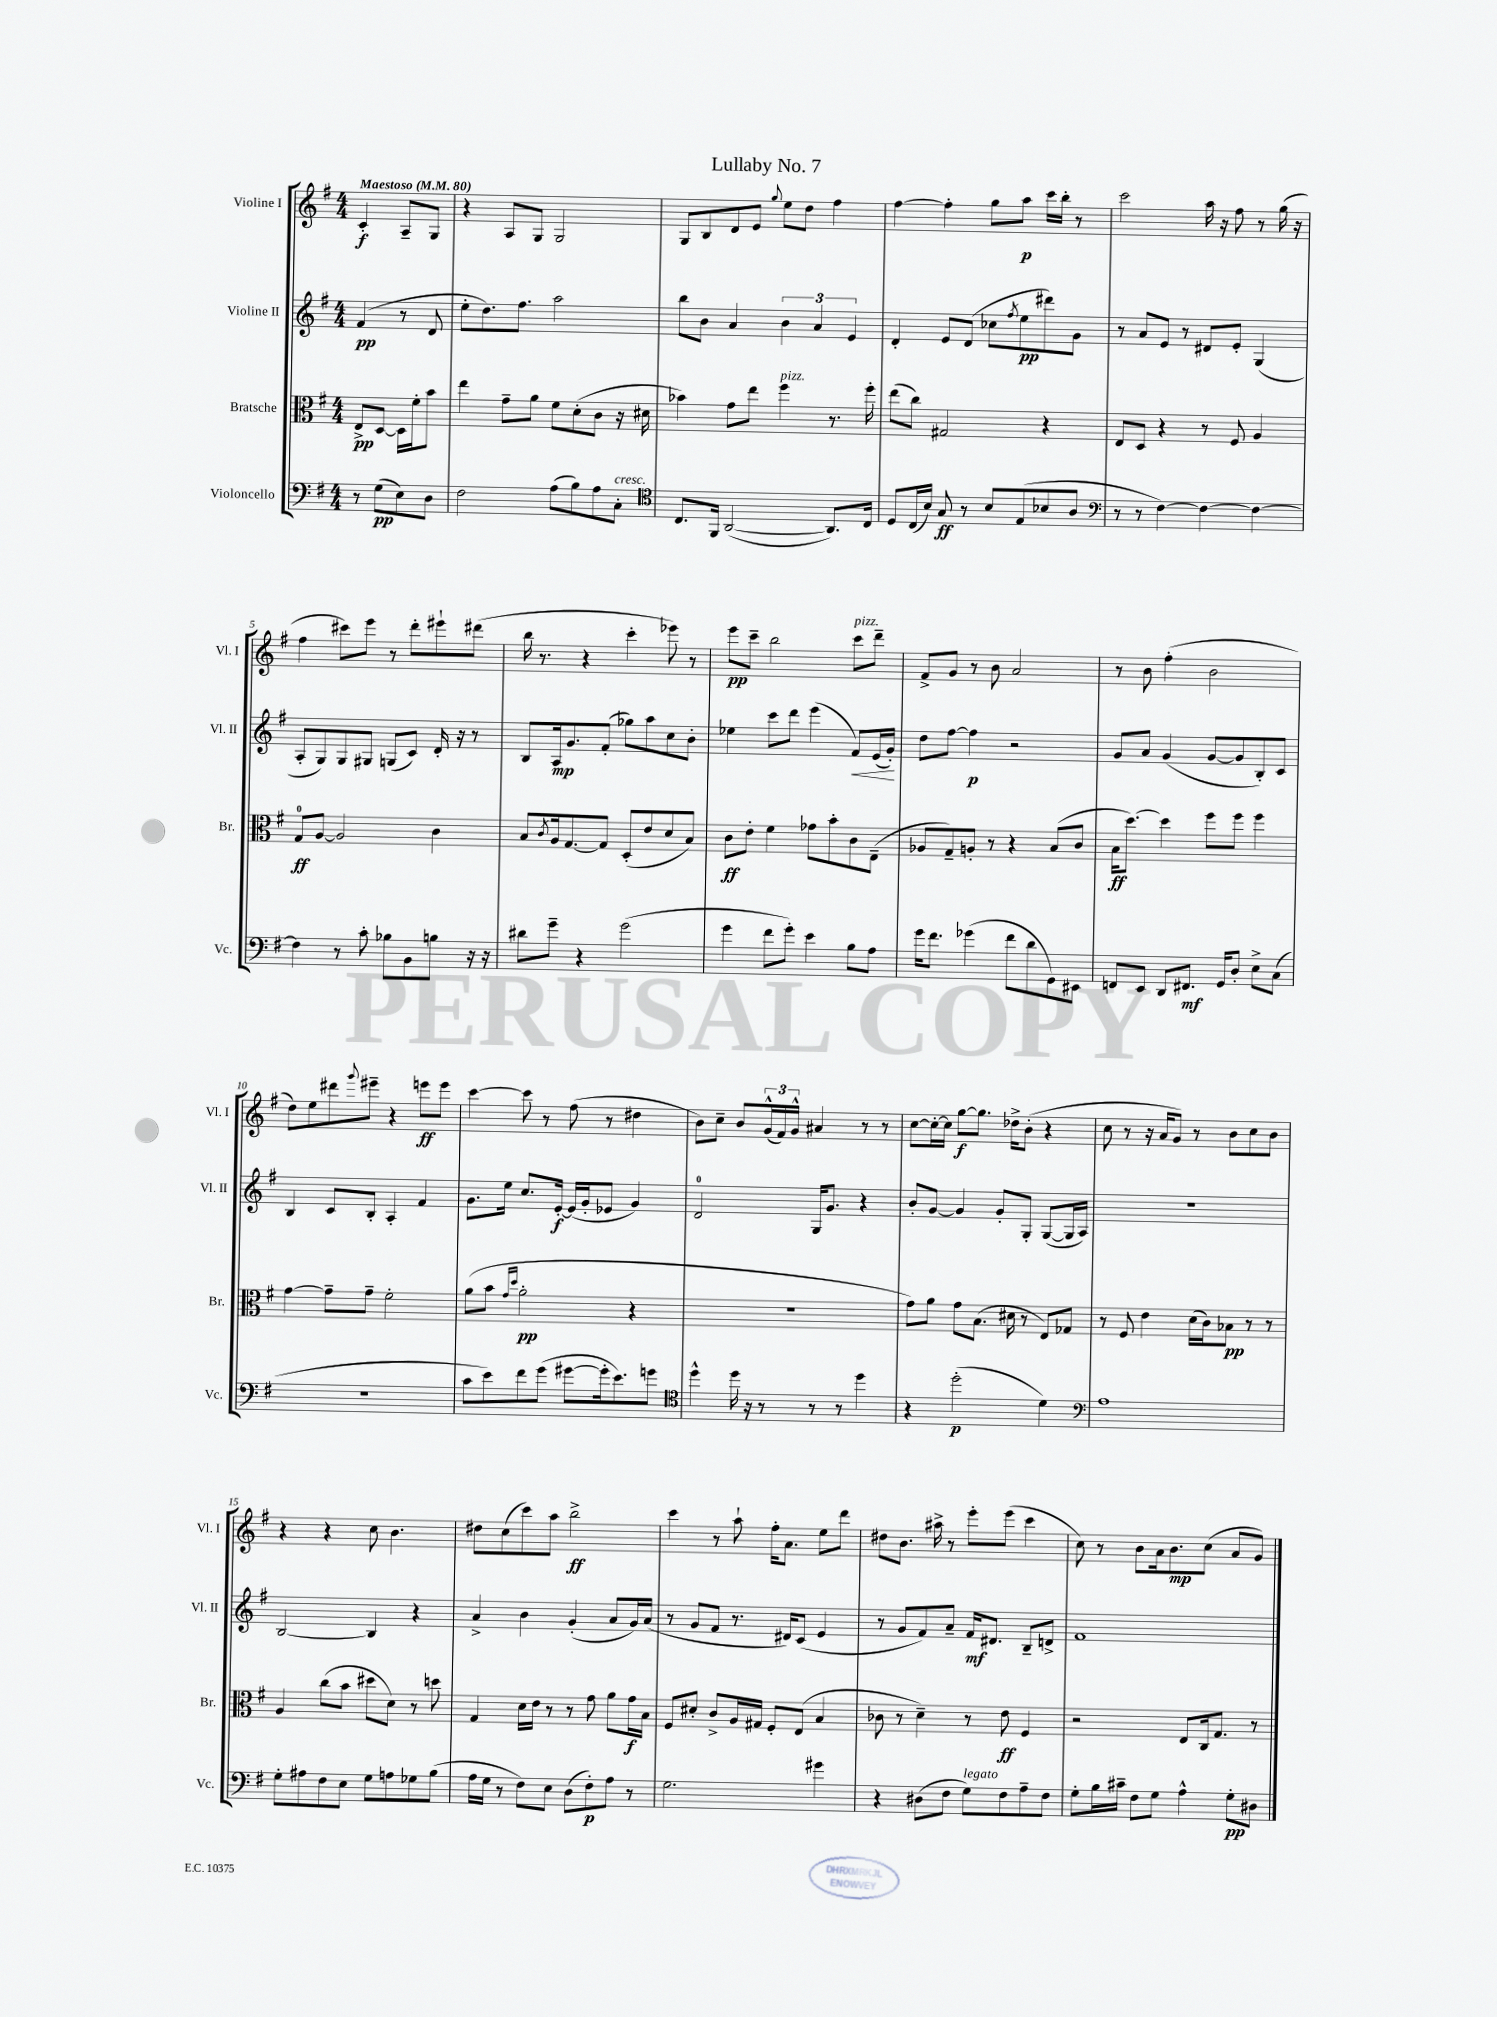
\header { title = "Lullaby No. 7" }
<<
\new StaffGroup <<
\new Staff = "s0" \with { instrumentName = "Violine I" shortInstrumentName = "Vl. I" } {
    \clef treble \key g \major \numericTimeSignature \time 4/4 \partial 2 \tempo "Maestoso" 4 = 80
    c'4-.\f a8-- g8 |
    r4 a8 g8 g2 |
    g8 b8 d'8 e'8 \appoggiatura { g''8 } e''8 d''8 fis''4 |
    fis''4~ fis''4-. g''8 a''8\p c'''16 b''16-. r8 |
    c'''2 a''16 r16 fis''8 r8 g''16( r16 |
    fis''4 cis'''8) e'''8 r8 d'''8-. eis'''8-! dis'''8( |
    b''16 r8. r4 c'''4-. ees'''8) r8 |
    e'''8\pp c'''8-- b''2 c'''8^\markup { \italic "pizz." } d'''8-- |
    fis'8-> g'8 r8 b'8 a'2 |
    r8 b'8 fis''4-.( b'2 |
    d''8) e''8 dis'''8 \appoggiatura { g'''8 } eis'''8-- r4 e'''8\ff e'''8 |
    c'''4~ c'''8 r8 fis''8( r8 dis''4 |
    b'8) c''8-- b'8 \tuplet 3/2 { g'16-^( fis'16) g'16-^ } ais'4 r8 r8 |
    c''8~ c''16~-. c''16 g''8~\f g''8. des''16-> b'8-.( r4 |
    c''8 r8 r16 a'16 g'8) r8 b'8 c''8 b'8 |
    r4 r4 c''8 b'4. |
    dis''8 c''8( c'''8) a''8 b''2->\ff |
    c'''4 r8 a''8-! fis''16-. a'8. e''8 d'''8 |
    dis''8 b'8. ais''16-> r8 e'''8-. e'''8( c'''4 |
    c''8) r8 b'8 a'16 b'8.\mp c''8( a'8 g'8) \bar "|." |
}
\new Staff = "s1" \with { instrumentName = "Violine II" shortInstrumentName = "Vl. II" } {
    \clef treble \key g \major \numericTimeSignature \time 4/4 \partial 2
    fis'4\pp( r8 d'8 |
    e''8-. d''8.) fis''8. a''2 |
    b''8 b'8 a'4 \tuplet 3/2 { b'4 a'4 e'4 } |
    d'4-. e'8 d'8( ces''8 \acciaccatura { fis''8 } e''8\pp dis'''8) g'8 |
    r8 a'8 e'8 r8 dis'8 e'8-. g4( |
    a8-. g8) g8 gis8 g8( c'8) d'16-. r16 r8 |
    b8 a16\mp g'8. fis'8-.( ges''8) a''8 c''8 b'8-. |
    ees''4 c'''8 d'''8 e'''4( fis'8\<) e'16( g'16-.\!) |
    d''8 fis''8~ fis''4\p r2 |
    g'8 a'8 g'4( g'8~ g'8 b8-.) c'8 |
    b4 c'8 b8-. a4-. fis'4 |
    g'8. e''16 c''8. e'16~-.\f e'16( g'16-. ees'8 g'4) |
    d'2-0 g16 g'8. r4 |
    b'8-. g'8~ g'4 g'8-. g8-. g8~( g16 a16) |
    R1 |
    b2~ b4 r4 |
    a'4-> b'4 g'4-.( a'8 g'16) a'16( |
    r8 g'8 fis'8 r8. dis'16) c'8( e'4 |
    r8 g'8 fis'8) a'8-- fis'16\mf dis'8. b8-- d'8-> |
    fis'1 \bar "|." |
}
\new Staff = "s2" \with { instrumentName = "Bratsche" shortInstrumentName = "Br." } {
    \clef alto \key g \major \numericTimeSignature \time 4/4 \partial 2
    e8->\pp d8~ d16 fis'16-. b'8 |
    e''4 g'8-- a'8 fis'8 d'8-.( c'8 r16 dis'16 |
    bes'4) g'8 e''8 fis''4^\markup { \italic "pizz." } r8. fis''16-. |
    e''8( c''8) gis2 r4 |
    e8 d8 r4 r8 fis8 a4 |
    g8-0\ff a8~ a2 c'4 |
    b8 \acciaccatura { c'8 } a16 g8.~ g8 d8-.( e'8 d'8 b8) |
    c'8\ff e'8-. fis'4 ges'8 b'8-. c'8 e8--( |
    aes8 g8--) a8-. r8 r4 b8( c'8 |
    b16\ff d''8.~) d''4 fis''8 fis''8 fis''4 |
    g'4~ g'8-- g'8-- fis'2-. |
    a'8( b'8 \grace { g'16 d''16 } a'2-.\pp r4 |
    R1 |
    g'8) a'8 g'8 b8.( dis'16 r8 e8) ges8 |
    r8 fis8 e'4 d'16( c'16) bes8\pp r8 r8 |
    a4 c''8( b'8 dis''8 d'8) r8 d''8 |
    g4 d'16 e'16 r8 r8 g'8 a'8 g'16\f b16 |
    fis8 dis'8-. c'8-> a16 gis16 fis8-. e8( b4 |
    ces'8 r8 d'4--) r8 e'8\ff fis4 |
    r2 e8 c16 g8. r8 \bar "|." |
}
\new Staff = "s3" \with { instrumentName = "Violoncello" shortInstrumentName = "Vc." } {
    \clef bass \key g \major \numericTimeSignature \time 4/4 \partial 2
    r8 g8\pp( e8) d8 |
    fis2 a8( b8) a8 c8-.^\markup { \italic "cresc." } |
    \clef tenor c8. fis,16 a,2~( a,8.) c16 |
    d8 c16( b16) g8\ff r8 b8 e8( bes8 a8 |
    \clef bass r8 r8 fis4~) fis4~ fis4~ |
    fis4 r8 c'8-. bes8 b,8 b8 r16 r16 |
    dis'8 g'8-- r4 g'2( |
    g'4 fis'8 g'8-.) e'4 b8 a8 |
    g'16 fis'8. ges'4( fis'8 d'8 g,8) eis,8 |
    f,8 e,8 d,8 fis,8.\mf g,16 d8-. e8-> c8( |
    r1 |
    c'8 e'8) fis'8 g'8( gis'8~ gis'16-. e'8.) g'8 |
    \clef tenor d''4-^ d''16 r16 r8 r8 r8 d''4 |
    r4 d''2-.\p( d'4) |
    \clef bass a1 |
    g8-. ais8 fis8 e8 g8 a8 ges8 b8( |
    a16 g16 r8 fis8) e8 d8( fis8-.\p) a8 r8 |
    g2. gis'4 |
    r4 dis8( fis8 g8^\markup { \italic "legato" }) fis8 a8-- fis8 |
    g8-. b16 cis'16-- fis8 g8 a4-^ g8-.\pp dis8 \bar "|." |
}
>>
>>
